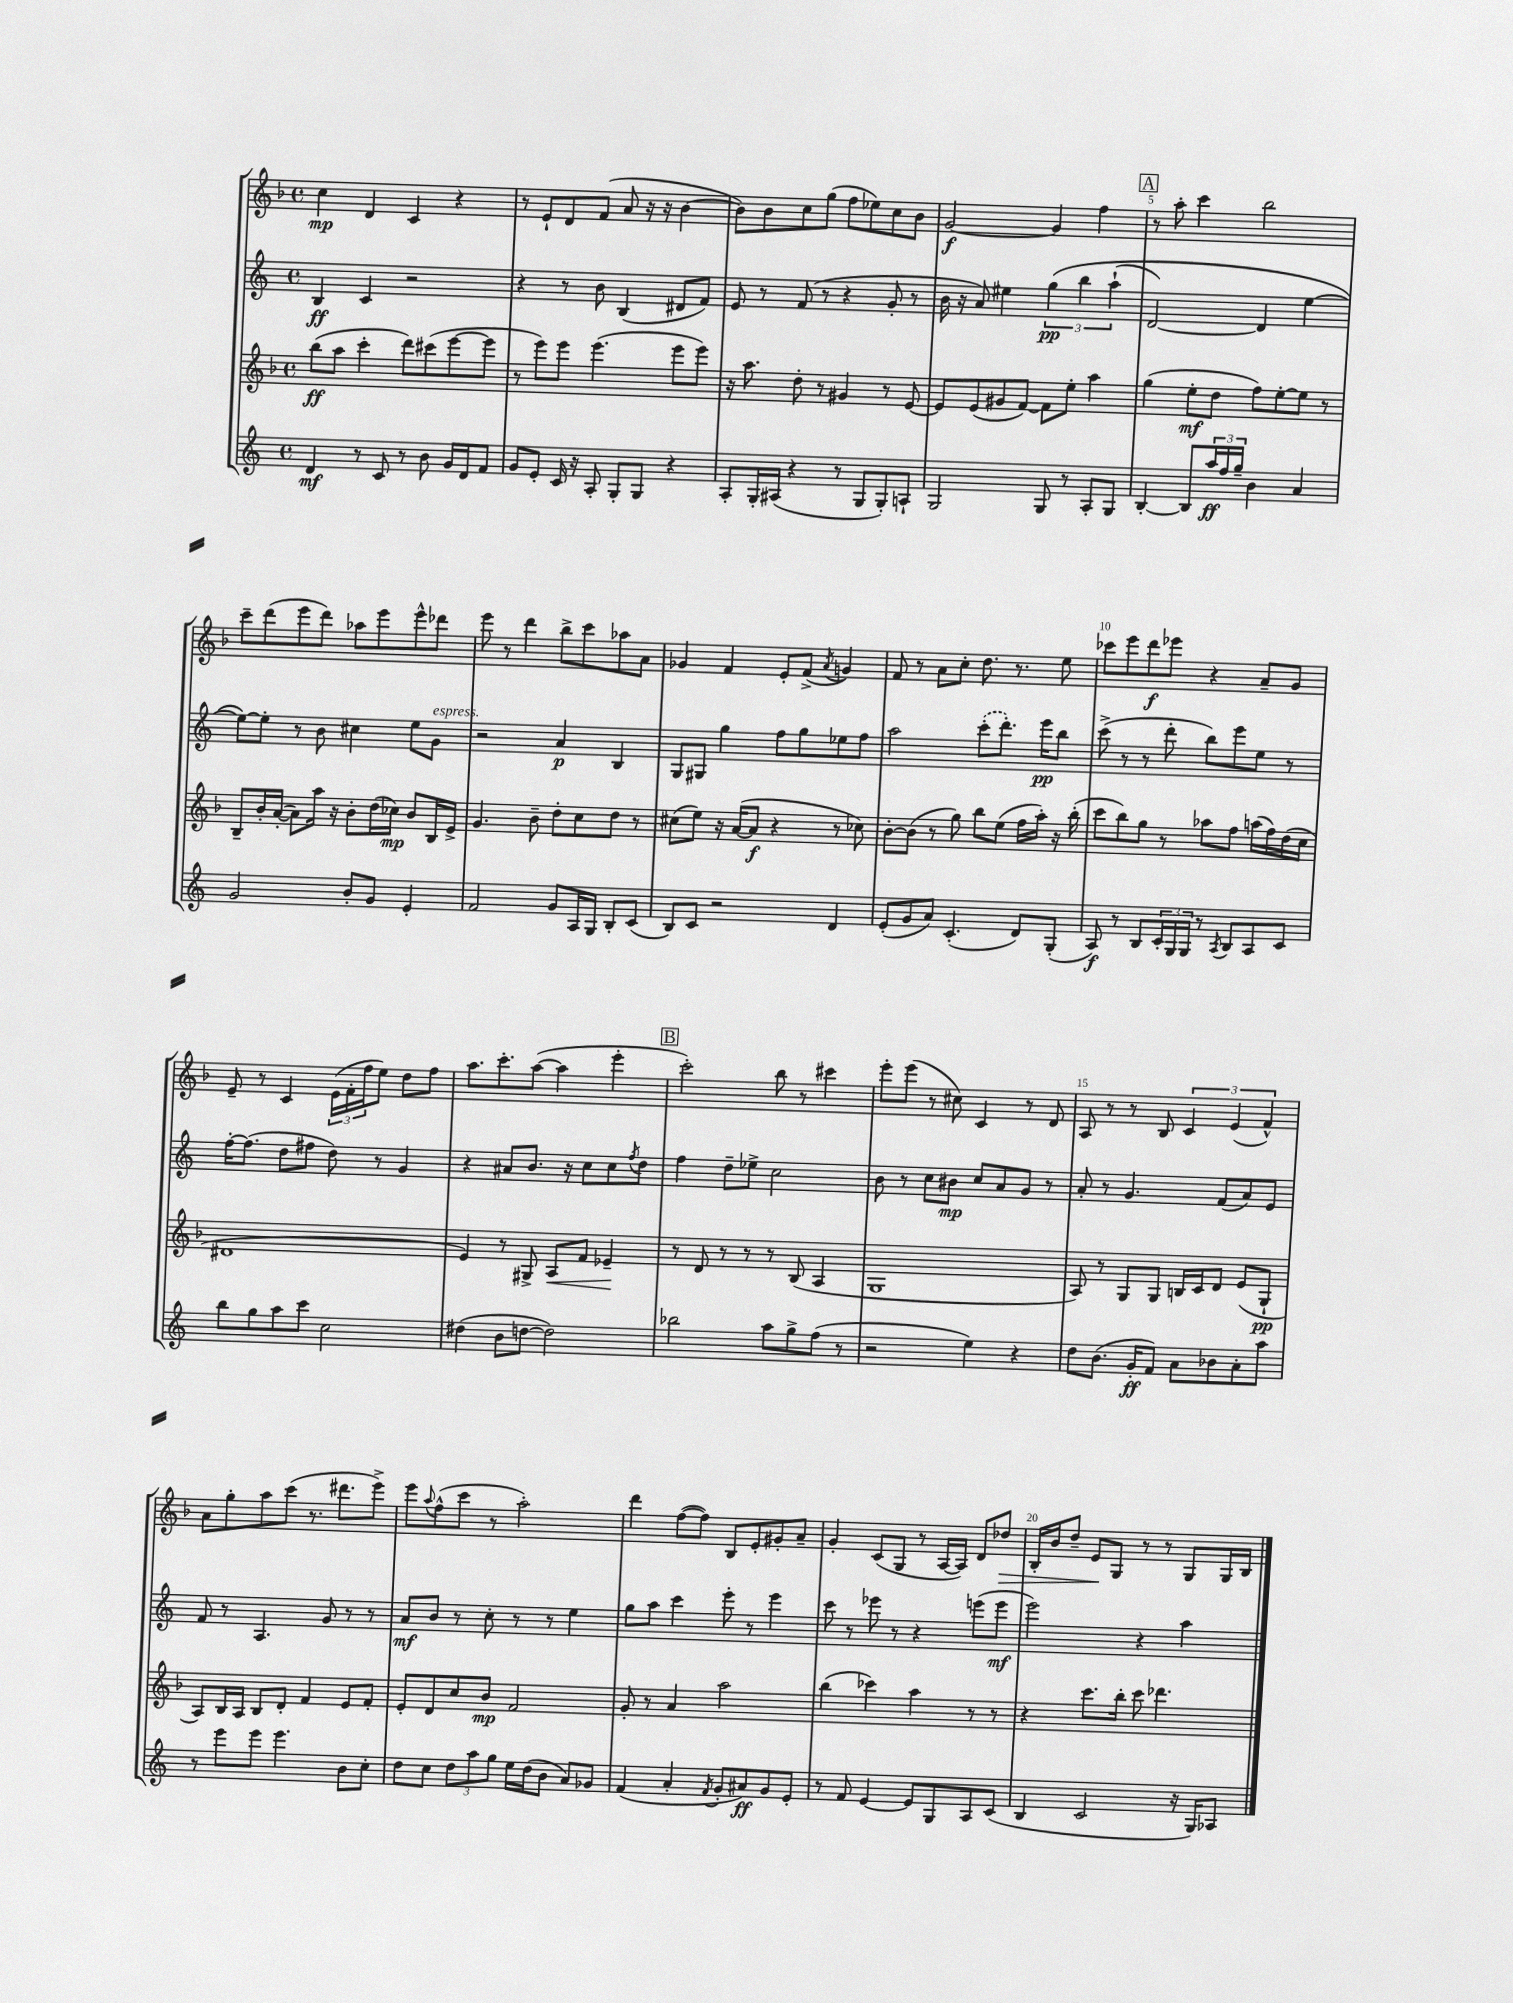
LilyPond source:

<<
\new StaffGroup <<
\new Staff = "s0" {
    \clef treble \key f \major \defaultTimeSignature \time 4/4
    c''4\mp d'4 c'4 r4 |
    r8 e'8-! d'8 f'8( a'8 r16 r16 bes'4~ |
    bes'8) bes'8 c''8 g''8( f''8 ees''8) c''8 bes'8 |
    g'2~\f g'4 f''4 |
    \mark \markup { \box "A" } r8 a''8-. c'''4 bes''2 |
    c'''8-- d'''8( e'''8 d'''8) aes''8 e'''8 e'''8-^ des'''8 |
    e'''8 r8 d'''4 bes''8-> c'''8 aes''8 a'8 |
    ges'4 f'4 e'8-. f'8->( \acciaccatura { a'8 } g'4) |
    f'8 r8 a'8 c''8-. d''8. r8. e''8 |
    ces'''8 e'''8 d'''8\f ees'''8 r4 a'8-- g'8 |
    e'8-- r8 c'4 \tuplet 3/2 { e'16( f'16-. f''16 } e''8) d''8 f''8 |
    a''8. c'''8.-. a''8~( a''4 e'''4-. |
    \mark \markup { \box "B" } c'''2-.) bes''8 r8 cis'''4 |
    e'''8-. e'''8( r8 cis''8) c'4 r8 d'8 |
    a8 r8 r8 bes8 \tuplet 3/2 { c'4 e'4( f'4-^) } |
    a'8 g''8-. a''8 c'''8( r8. dis'''8. e'''8->) |
    e'''8 \appoggiatura { a''8 } f''8-^( c'''8 r8 a''2-.) |
    d'''4 f''8~( f''8) bes8 e'8-. gis'8-. a'8-- |
    g'4-. c'8( g8 r8 a16~ a16) d'8 des''8\> |
    bes16-. bes'16 d''8-- e'8\! g8 r8 r8 g8 g16 bes16 \bar "|." |
}
\new Staff = "s1" {
    \clef treble \key c \major \defaultTimeSignature \time 4/4
    b4\ff c'4 r2 |
    r4 r8 b'8 b4( dis'8 f'8) |
    e'8 r8 f'8( r8 r4 g'8-. r8 |
    b'16 r16 a'8) eis''4 \tuplet 3/2 { g''4\pp\( b''4 a''4-!( } |
    \mark \markup { \box "A" } d'2~) d'4 e''4~ |
    e''8~\) e''8-. r8 b'8 cis''4 e''8 g'8^\markup { \italic "espress." } |
    r2 a'4\p b4 |
    g8 gis8 g''4 f''8 g''8 ees''8 f''8 |
    a''2 \once \slurDashed c'''8-.( d'''8.-.) e'''16\pp b''8 |
    c'''8->( r8 r8 d'''8-. b''8) e'''8 e''8 r8 |
    f''16~-. f''8.( d''8 fis''8 d''8) r8 g'4 |
    r4 ais'8 b'8. r16 c''8 c''8 \acciaccatura { f''8 } d''8 |
    \mark \markup { \box "B" } f''4 d''8-- ees''8-> c''2 |
    b'8 r8 c''8 bis'8\mp c''8 a'8 g'8 r8 |
    a'8-. r8 g'4. f'8( a'8) e'8 |
    f'8 r8 a4. g'8 r8 r8 |
    a'8\mf b'8 r8 c''8-. r8 r8 e''4 |
    g''8 a''8 c'''4 e'''8-. r8 e'''4 |
    c'''8 r8 ees'''8 r8 r4 e'''8( e'''8\mf |
    e'''2) r4 a''4 \bar "|." |
}
\new Staff = "s2" {
    \clef treble \key f \major \defaultTimeSignature \time 4/4
    bes''8\ff( a''8 c'''4-. d'''8) cis'''8( e'''8~ e'''8 |
    r8 e'''8) e'''8 e'''4.( e'''8 e'''8) |
    r16 a''8. d''8-. r8 gis'4 r8 e'8~ |
    e'8 e'8( gis'8 f'8~) f'8 e''8-. a''4 |
    \mark \markup { \box "A" } g''4( e''8-.\mf d''8 f''8) e''8~-. e''8 r8 |
    bes8-- bes'16-. a'16~-.( a'8) a''16 r16 bes'8-. d''16( ces''16\mp) bes'8 bes16 e'16-> |
    g'4. bes'8-- d''8-. c''8 d''8 r8 |
    cis''8( e''8) r16 a'16~( a'8\f r4 r8 ces''8) |
    bes'8~-. bes'8( r8 g''8) bes''8 e''8( f''16 a''16-.) r16 bes''16-.( |
    c'''8 bes''8) g''8 r8 aes''8 f''8 a''16( f''16) d''16( c''16 |
    dis'1 |
    e'4) r8 gis8-> a8\< f'8 ees'4--\! |
    \mark \markup { \box "B" } r8 d'8 r8 r8 r8 bes8( a4 |
    g1 |
    a8) r8 g8 g8 b16 c'16 d'8 e'8( g8-!\pp |
    a8) bes16 a16 bes8 d'8-. f'4 e'8 f'8-. |
    e'8-. d'8 c''8 bes'8\mp f'2 |
    g'8-. r8 a'4 a''2 |
    bes''4( ces'''4) a''4 r8 r8 |
    r4 c'''8. bes''16-. c'''8 des'''4. \bar "|." |
}
\new Staff = "s3" {
    \clef treble \key c \major \defaultTimeSignature \time 4/4
    d'4\mf r8 c'8 r8 b'8 g'16 d'16 f'8 |
    g'8 e'8-. c'16 r16 a8-. g8-. g8 r4 |
    a8-. g16-. ais16( r4 r8 g8 g8-.) a8-! |
    g2 g8 r8 a8-. g8 |
    \mark \markup { \box "A" } b4~-. b8 \tuplet 3/2 { a''16\ff f''16 g''16-- } b'4 a'4 |
    g'2 b'8-. g'8 e'4-. |
    f'2 g'8 a16 g16 b8-. c'8( |
    b8) c'8 r2 d'4 |
    e'8-.( g'8 a'8) c'4.-.( d'8) g8-.( |
    a8\f) r8 b8 \tuplet 3/2 { c'16-. g16 g16 } r8 \acciaccatura { a8 } b8 a8 c'8 |
    b''8 g''8 a''8 c'''8 c''2 |
    dis''4( b'8 d''8~ d''2) |
    \mark \markup { \box "B" } bes''2 a''8 g''8-> f''8( r8 |
    r2 e''4) r4 |
    d''8 b'8.( g'16-.\ff f'8) a'8 bes'8 a'8-. a''8 |
    r8 e'''8 e'''8 e'''4. b'8 c''8-. |
    d''8 c''8 \tuplet 3/2 { d''8 a''8 g''8 } e''16 d''16( b'8 a'8) ges'8 |
    f'4( a'4-. \acciaccatura { f'8 } g'8-. ais'8\ff) g'8 e'8-. |
    r8 f'8 e'4~ e'8 g8 a8 c'8( |
    b4 c'2 r16 g16) aes8 \bar "|." |
}
>>
>>
\layout { \context { \Score \override BarNumber.break-visibility = ##(#f #t #t) barNumberVisibility = #(every-nth-bar-number-visible 5) } }
